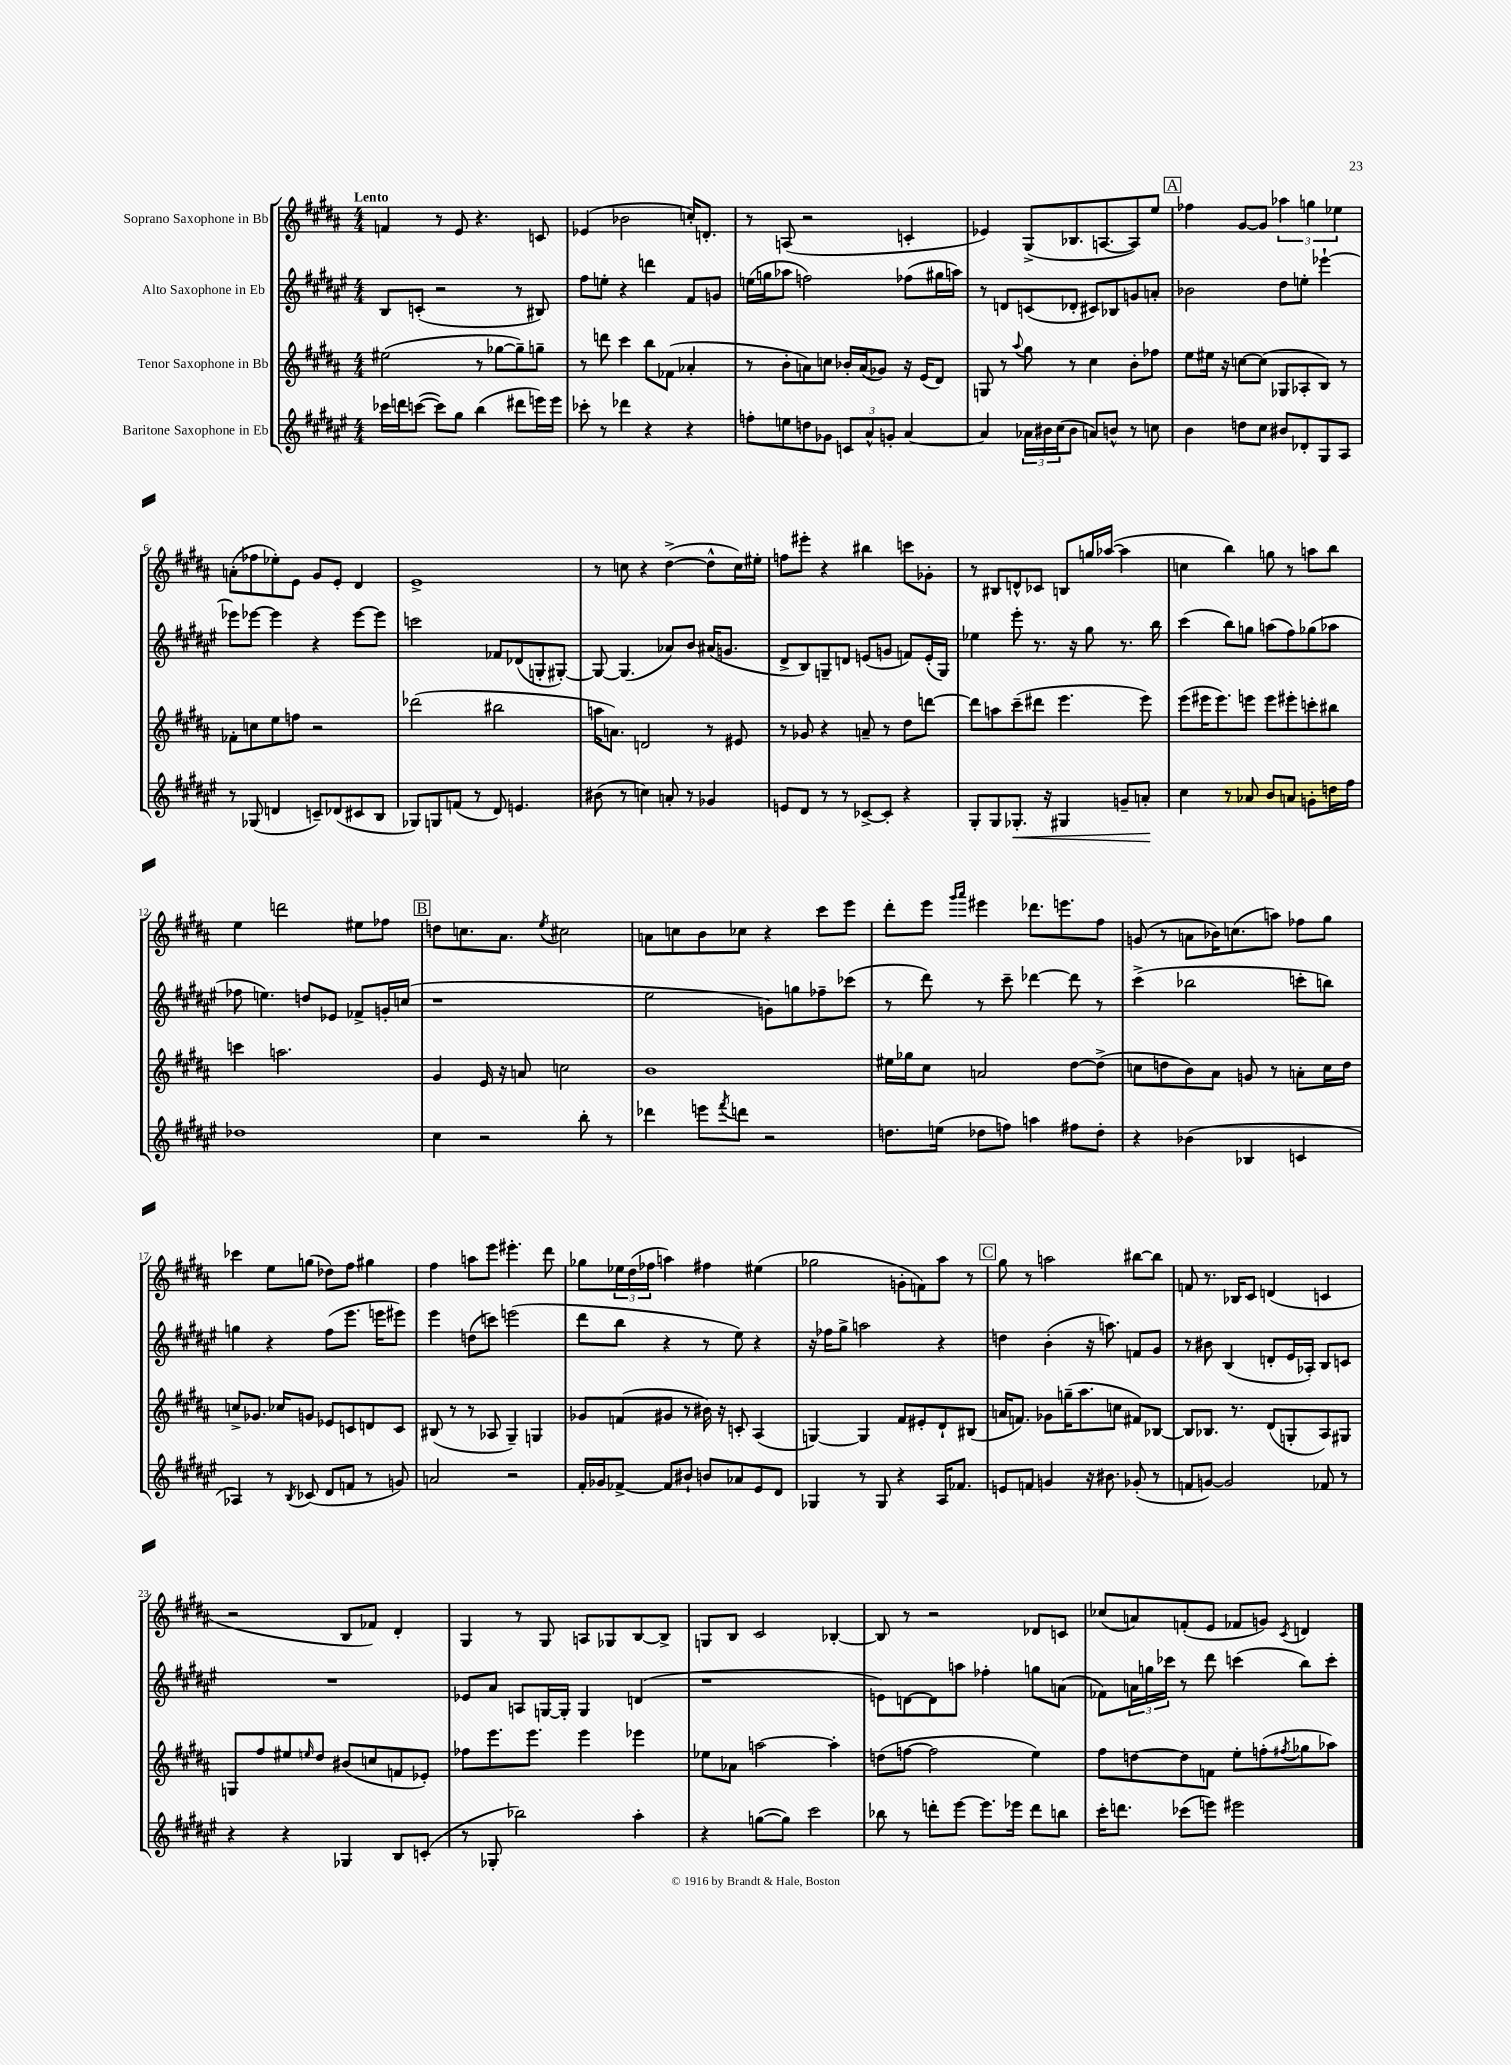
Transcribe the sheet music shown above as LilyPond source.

<<
\new StaffGroup <<
\new Staff = "s0" \with { instrumentName = "Soprano Saxophone in Bb" } {
    \clef treble \key b \major \numericTimeSignature \time 4/4 \tempo "Lento"
    f'4 r8 e'8 r4. c'8 |
    ees'4( bes'2 c''16-.) d'8.-. |
    r8 a8( r2 c'4-. |
    ees'4) gis8->( bes8. a8.~ a8) e''8 |
    \mark \markup { \box "A" } fes''4 gis'8~ gis'8 \tuplet 3/2 { aes''4 g''4 ees''4 } |
    a'8-.( fes''8 ees''8-.) e'8 gis'8 e'8-. dis'4 |
    e'1-> |
    r8 c''8 r4 dis''4~->( dis''8-^ c''16) eis''16-. |
    f''8 eis'''8-. r4 bis''4 c'''8 ges'8-. |
    r8 bis8 d'8-^ ces'8 b8 g''16 aes''16~( aes''4 |
    c''4 b''4) g''8 r8 a''8 b''8 |
    e''4 d'''2 eis''8 fes''8 |
    \mark \markup { \box "B" } d''8 c''8. ais'8. \acciaccatura { e''8 } cis''2 |
    a'8 c''8 b'8 ces''8 r4 cis'''8 e'''8 |
    dis'''8-. e'''8 \grace { gis'''16 ais'''16 } eis'''4 des'''8. e'''8. fis''8 |
    g'8( r8 a'8 bes'16) c''8.( a''8) fes''8 gis''8 |
    ces'''4 e''8 g''8( des''8) fis''8 gis''4 |
    fis''4 a''8 e'''8 eis'''4.-. dis'''8 |
    ges''8 \tuplet 3/2 { ees''16 dis''16( fes''16 } a''4) fis''4 eis''4( |
    ges''2 g'8-. f'8) ais''8 r8 |
    \mark \markup { \box "C" } gis''8 r8 a''2 bis''8~ bis''8 |
    f'8 r8. bes16 cis'8 d'4( c'4 |
    r2 b8 fes'8) dis'4-. |
    gis4 r8 gis8 a8 ges8 b8~ b8-> |
    g8 b8 cis'2 bes4~-. |
    bes8 r8 r2 des'8 c'8 |
    ces''8( a'8) f'8-.( e'8 fes'8 g'8) \acciaccatura { cis'8 } d'4 \bar "|." |
}
\new Staff = "s1" \with { instrumentName = "Alto Saxophone in Eb" } {
    \clef treble \key fis \major \numericTimeSignature \time 4/4
    b8 c'8-.( r2 r8 bis8) |
    fis''8 e''8-. r4 d'''4 fis'8 g'8 |
    e''16( g''16 aes''8 f''2) fes''8( gis''16 a''16) |
    r8 d'8 c'8( des'8-. cis'8) bes8 g'8 a'8-. |
    \mark \markup { \box "A" } bes'2 dis''8 e''8-. ees'''4~-! |
    ees'''8 ees'''8~ ees'''4 r4 ees'''8~ ees'''8 |
    c'''2 fes'8 des'8( g8-. gis8~-.) |
    gis8~ gis4.( aes'8) b'8 ais'16( g'8. |
    dis'8-> b8) g8-- d'8 e'8( g'8 f'8) e'16-.( g16) |
    ees''4 eis'''8-. r8. r16 gis''8 r8. b''16 |
    cis'''4( b''8) g''8 a''8( fis''8) ges''8( aes''8 |
    fes''8 e''4.) d''8 ees'8 fes'8-> g'16-. c''16( |
    \mark \markup { \box "B" } r1 |
    eis''2 g'8) g''8 fes''8-- ces'''8( |
    r8 dis'''8) r8 cis'''8-- des'''4~ des'''8 r8 |
    cis'''4->( bes''2 c'''8-. b''8) |
    g''4 r4 fis''8( eis'''8. e'''16 eis'''8) |
    eis'''4 d''8( c'''8) e'''2( |
    dis'''8 b''8 r4 r8 eis''8) r4 |
    r16 fes''16 gis''8-> a''2 r4 |
    \mark \markup { \box "C" } d''4 b'4-.( r16 a''8.) f'8 gis'8 |
    r8 bis'8 b4( d'8-. eis'16 aes16-.) b8 c'8 |
    R1 |
    ees'8 ais'8 a8 g16~ g16-. g4 d'4( |
    r1 |
    e'8) d'8~ d'8 a''8 fes''4-. g''8 a'8( |
    fes'8) \tuplet 3/2 { a'16 g''16 ces'''16 } r8 dis'''8 c'''4( b''8) c'''8-. \bar "|." |
}
\new Staff = "s2" \with { instrumentName = "Tenor Saxophone in Bb" } {
    \clef treble \key b \major \numericTimeSignature \time 4/4
    eis''2( r8 ges''8~ ges''8--) g''8-- |
    r8 d'''8 cis'''4 b''8 fes'8( aes'4-. |
    r8 b'8-. a'8) c''8 bes'16-. a'16( ges'8) r16 e'16( dis'8) |
    g8 r8 \appoggiatura { ais''8 } gis''8 r8 cis''4 b'8-. fes''8 |
    \mark \markup { \box "A" } e''8 eis''16 r16 c''8~ c''8( ges8 aes8-. b8) r8 |
    fes'8-. c''8 e''8 f''8 r2 |
    des'''2( bis''2 |
    a''16 a'8.) d'2 r8 eis'8 |
    r8 ges'8 r4 a'8-- r8 dis''8 d'''8~ |
    d'''8 a''8 cis'''8--( dis'''8 e'''4. e'''8) |
    e'''8( eis'''16 eis'''8.) e'''8 e'''8 eis'''8-. c'''8-. bis''8 |
    c'''4 a''2. |
    \mark \markup { \box "B" } gis'4 e'16 r16 a'8 c''2 |
    b'1 |
    eis''16 ges''16 cis''8 a'2 dis''8~ dis''8->( |
    c''8 d''8 b'8) ais'8 g'8 r8 a'8-. c''16 d''16 |
    c''8-> ges'8. ces''16 g'8 ees'8 c'8 d'8 c'8 |
    bis8( r8 r8 aes8 gis4--) g4 |
    ges'8 f'8( gis'8 r8 bis'16) r16 c'8-. ais4( |
    g4~) g4 fis'8 eis'8-. dis'8-! bis8( |
    \mark \markup { \box "C" } a'16 f'8.) ges'8 g''16--( ais''8. c''8 fis'8) bes8~ |
    bes8 bes8. r8. dis'8( g8-. ais8) gis8 |
    g8 fis''8 eis''8 \grace { e''16 } dis''8 bis'8( c''8 f'8 ees'8-.) |
    fes''8 e'''8. e'''8. e'''4 ees'''4 |
    ees''8 aes'8 a''2~ a''4-. |
    d''8( f''8~ f''2 e''4) |
    fis''8 d''8~ d''8 f'8 e''8-. f''8-.( \acciaccatura { fis''8 } ges''8 aes''8) \bar "|." |
}
\new Staff = "s3" \with { instrumentName = "Baritone Saxophone in Eb" } {
    \clef treble \key fis \major \numericTimeSignature \time 4/4
    ces'''16 d'''16 c'''8~( c'''8) gis''8 b''4( dis'''8 e'''16) e'''16 |
    ces'''8-. r8 des'''4 r4 r4 |
    f''8-. e''8 d''8 ges'8 \tuplet 3/2 { c'8 ais'8-^ g'8-. } ais'4~ |
    ais'4 \tuplet 3/2 { aes'16 bis'16 cis''16( } bis'8 a'8) b'8-^ r8 c''8 |
    \mark \markup { \box "A" } b'4 d''8 cis''8 bis'8 des'8-. gis8 ais8 |
    r8 ges8( d'4 c'8--) des'8( cis'8 b8 |
    ges8) g8 f'8( r8 dis'8) e'4. |
    bis'8( r8 c''4) a'8-. r8 ges'4 |
    e'8 dis'8 r8 r8 ces'8~-> ces'8-. r4 |
    gis8-. gis8 ges8.-.\< r16 gis4 g'8-- a'8-.\! |
    cis''4 r8 aes'8 b'8 a'8 g'8-. d''16 fis''16 |
    des''1 |
    \mark \markup { \box "B" } cis''4 r2 b''8-. r8 |
    des'''4 e'''8 \acciaccatura { fis'''8 } d'''8 r2 |
    d''8. e''16( des''8 f''8) a''4 fis''8 des''8-. |
    r4 bes'4( bes4 c'4 |
    aes4) r8 \acciaccatura { b8 } ces'8( dis'8 f'8 r8 g'8) |
    a'2 r2 |
    fis'16-. ges'16 fes'8~-> fes'8 bis'8-! b'8 aes'8 eis'8 dis'8 |
    ges4 r8 ges8 r4 ais16 fes'8. |
    \mark \markup { \box "C" } e'8 f'8 g'4 r16 bis'8. ges'8-.( r8 |
    f'8 g'8~) g'2 fes'8 r8 |
    r4 r4 ges4 b8 c'8-.( |
    r8 ges8-. bes''2) ais''4-. |
    r4 g''8~( g''8) cis'''2 |
    bes''8 r8 d'''8-. eis'''8~ eis'''8. ees'''16 d'''8 b''8 |
    cis'''16-. d'''8. ces'''8( e'''8) eis'''2 \bar "|." |
}
>>
>>
